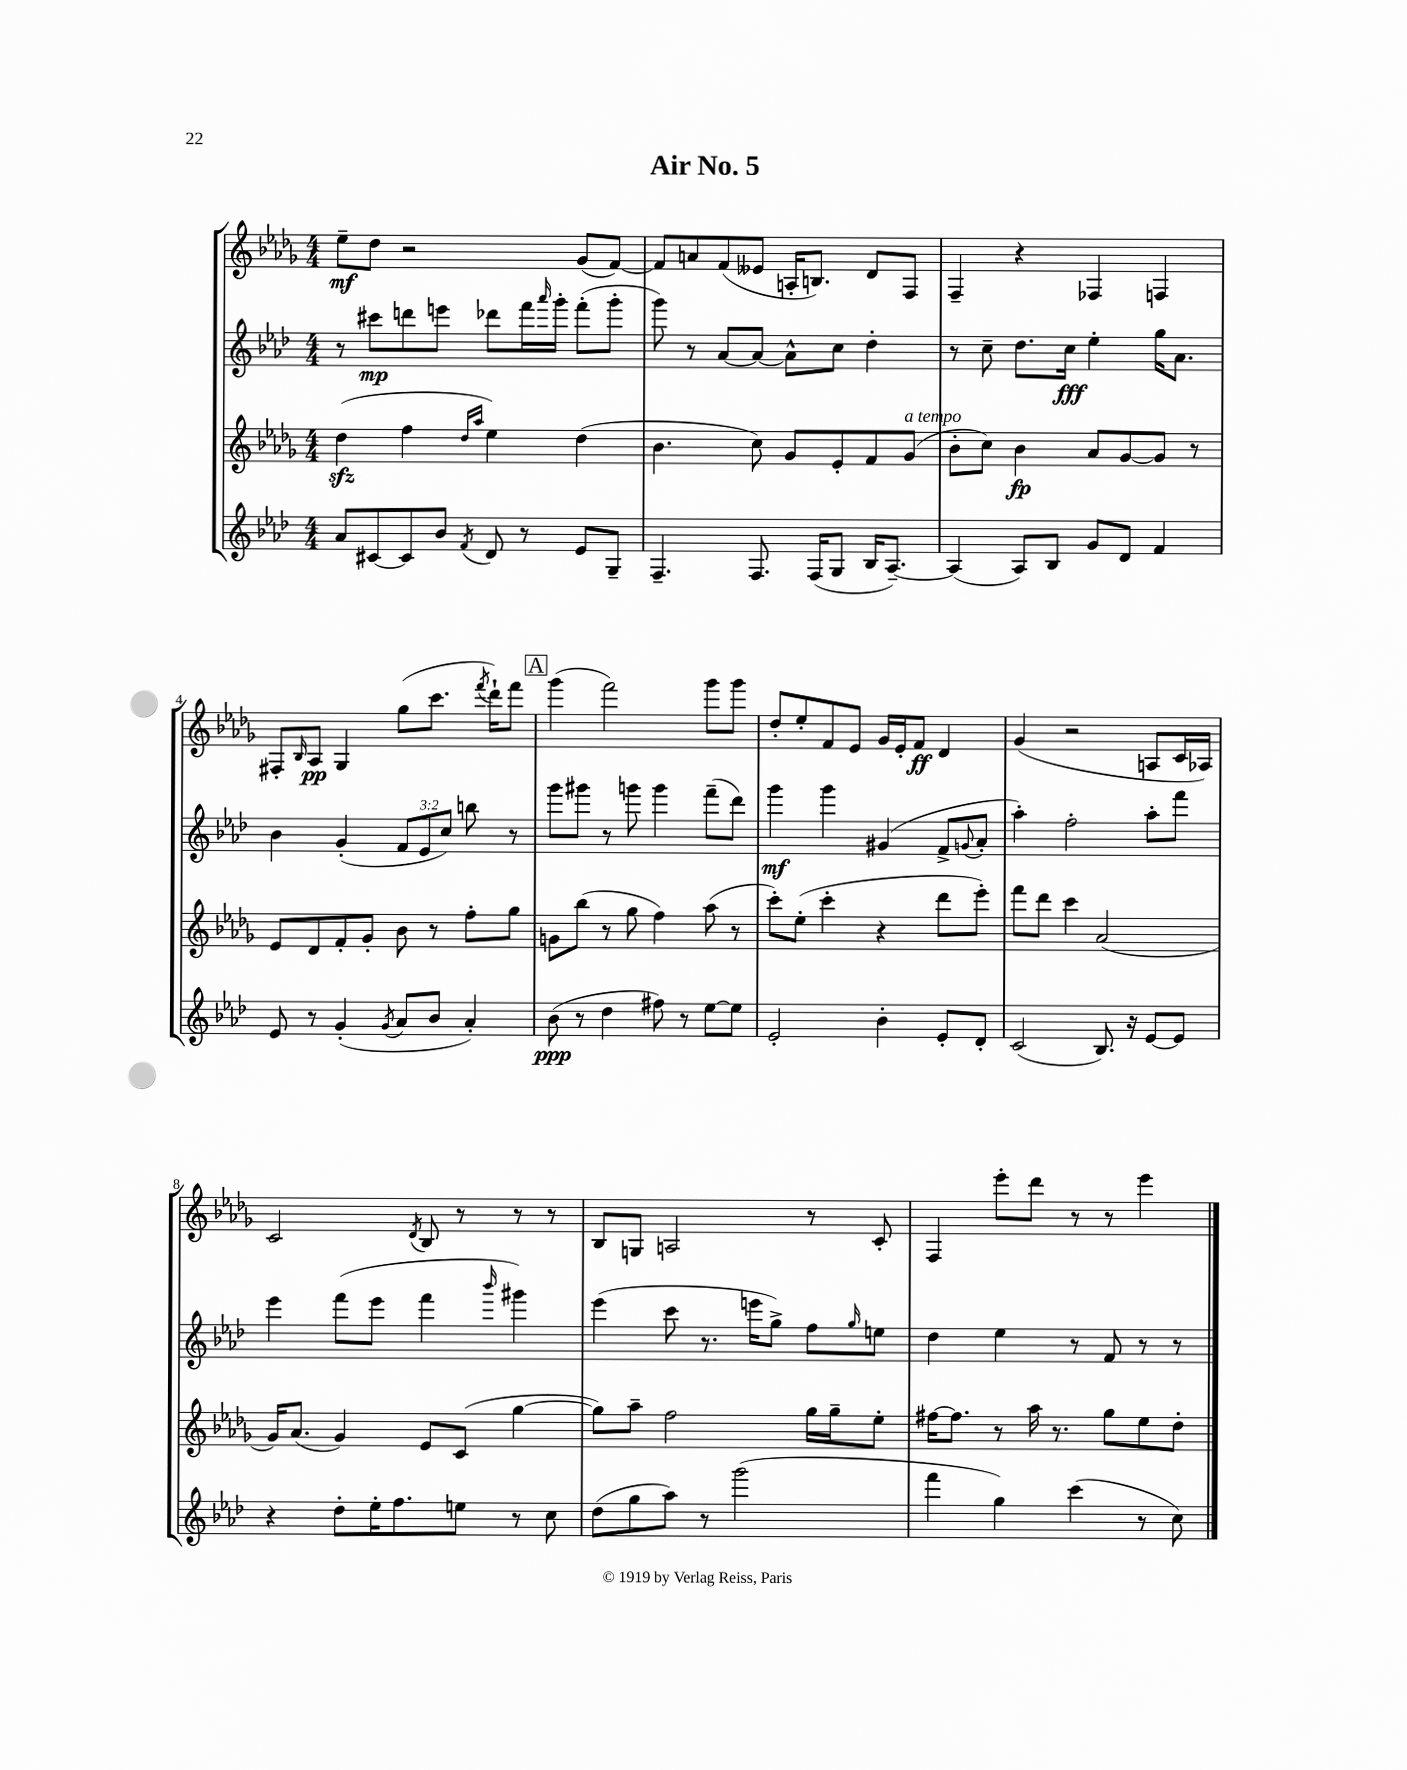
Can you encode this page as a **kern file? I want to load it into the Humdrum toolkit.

**kern	**kern	**kern	**kern
*staff4	*staff3	*staff2	*staff1
*clefG2	*clefG2	*clefG2	*clefG2
*k[b-e-a-d-]	*k[b-e-a-d-g-]	*k[b-e-a-d-]	*k[b-e-a-d-g-]
*M4/4	*M4/4	*M4/4	*M4/4
8a-	(4dd-	8r	8ee-~
[8c#	.	8ccc#	8dd-
8c#]	4ff	8ddd	2r
8b-	.	8eee	.
.	16qqdd-	.	.
8qf	16qqaa-	.	.
8d-	4ee-)	8ddd-	.
8r	.	16fff	.
.	.	16qqaaa-	.
.	.	16ggg'	.
8e-	(4dd-	(8fff'	(8g-
8G~	.	8ggg'	[8f)
=	=	=	=
4.F~	4.b-	8ggg)	8f]
.	.	8r	8a
.	.	[8a-	(8f
8.F	8cc)	8a-_	8e--
.	8g-	8a-^^]	16A'
(16F	.	.	8.B)
8G	8e-'	8cc	.
16B-	8f	4dd-'	8d-
[8.A-~)	.	.	.
.	(8g-	.	8F
=	=	=	=
(4A-]	8b-'	8r	4F~
.	8cc)	8cc~	.
8A-)	4b-	8.dd-	4r
8B-	.	.	.
.	.	16cc	.
8g	8a-	4ee-'	4F-
8d-	[8g-	.	.
4f	8g-]	16gg	4F
.	.	8.a-	.
.	8r	.	.
=	=	=	=
8e-	8e-	4b-	8F#'
.	.	.	16qqB-
8r	8d-	.	8A-
(4g'	8f'	(4g'	4G-
.	8g-'	.	.
8qg	.	.	.
8a-	8b-	12f	(8gg-
.	.	12e-	.
8b-	8r	.	8.ccc
.	.	12cc)	.
4a-')	8ff'	8bb	.
.	.	.	8qfff
.	.	.	16ddd-`)
.	8gg-	8r	8fff
=	=	=	=
(8b-	8g	8ggg	(4ggg-
8r	(8bb-	8ggg#	.
4dd-	8r	8r	2fff)
.	8gg-	8ggg	.
8ff#)	4ff)	4ggg	.
8r	.	.	.
[8ee-	(8aa-	(8fff~	8ggg-
8ee-]	8r	8ddd-)	8ggg-
=	=	=	=
2e-'	8ccc')	4ggg	8dd-'
.	(8ee-'	.	8ee-'
.	4ccc'	4ggg	8f
.	.	.	8e-
4b-'	4r	(4g#	16g-
.	.	.	16e-'
.	.	.	8f
8e-'	8ddd-	8f^	4d-
.	.	8qqg	.
8d-'	8eee-')	8a-'	.
=	=	=	=
(2c	8fff	4aa-')	(4g-
.	8ddd-	.	.
.	4ccc	2ff'	2r
8.B-)	(2a-	.	.
16r	.	.	.
[8e-	.	8aa-'	8A
8e-]	.	8fff	16c
.	.	.	16A-)
=	=	=	=
4r	16g-)	4eee-	2c
.	(8.a-	.	.
8dd-'	4g-)	(8fff	.
16ee-'	.	8eee-	.
8.ff	.	.	.
.	.	.	8qd-
.	8e-	4fff	8B-
8ee	(8c	.	8r
.	.	16qqbbb-	.
8r	[4gg-	4ggg#)	8r
8cc	.	.	8r
=	=	=	=
(8dd-	8gg-])	(4eee-	8B-
8gg	8aa-~	.	8G
8aa-)	2ff	8ccc	2A
8r	.	8.r	.
(2ggg	.	.	.
.	.	16eee	.
.	.	8gg^)	.
.	16gg-	8ff	8r
.	16gg-~	.	.
.	.	16qqgg	.
.	8ee-'	8ee	8c'
=	=	=	=
4fff	[16ff#	4dd-	4F
.	8.ff#]	.	.
4gg)	8r	4ee-	8eee-'
.	16aa-	.	8ddd-
.	8.r	.	.
(4ccc	.	8r	8r
.	8gg-	8f	8r
8r	8ee-	8r	4eee-
8cc)	8dd-'	8r	.
==	==	==	==
*-	*-	*-	*-
